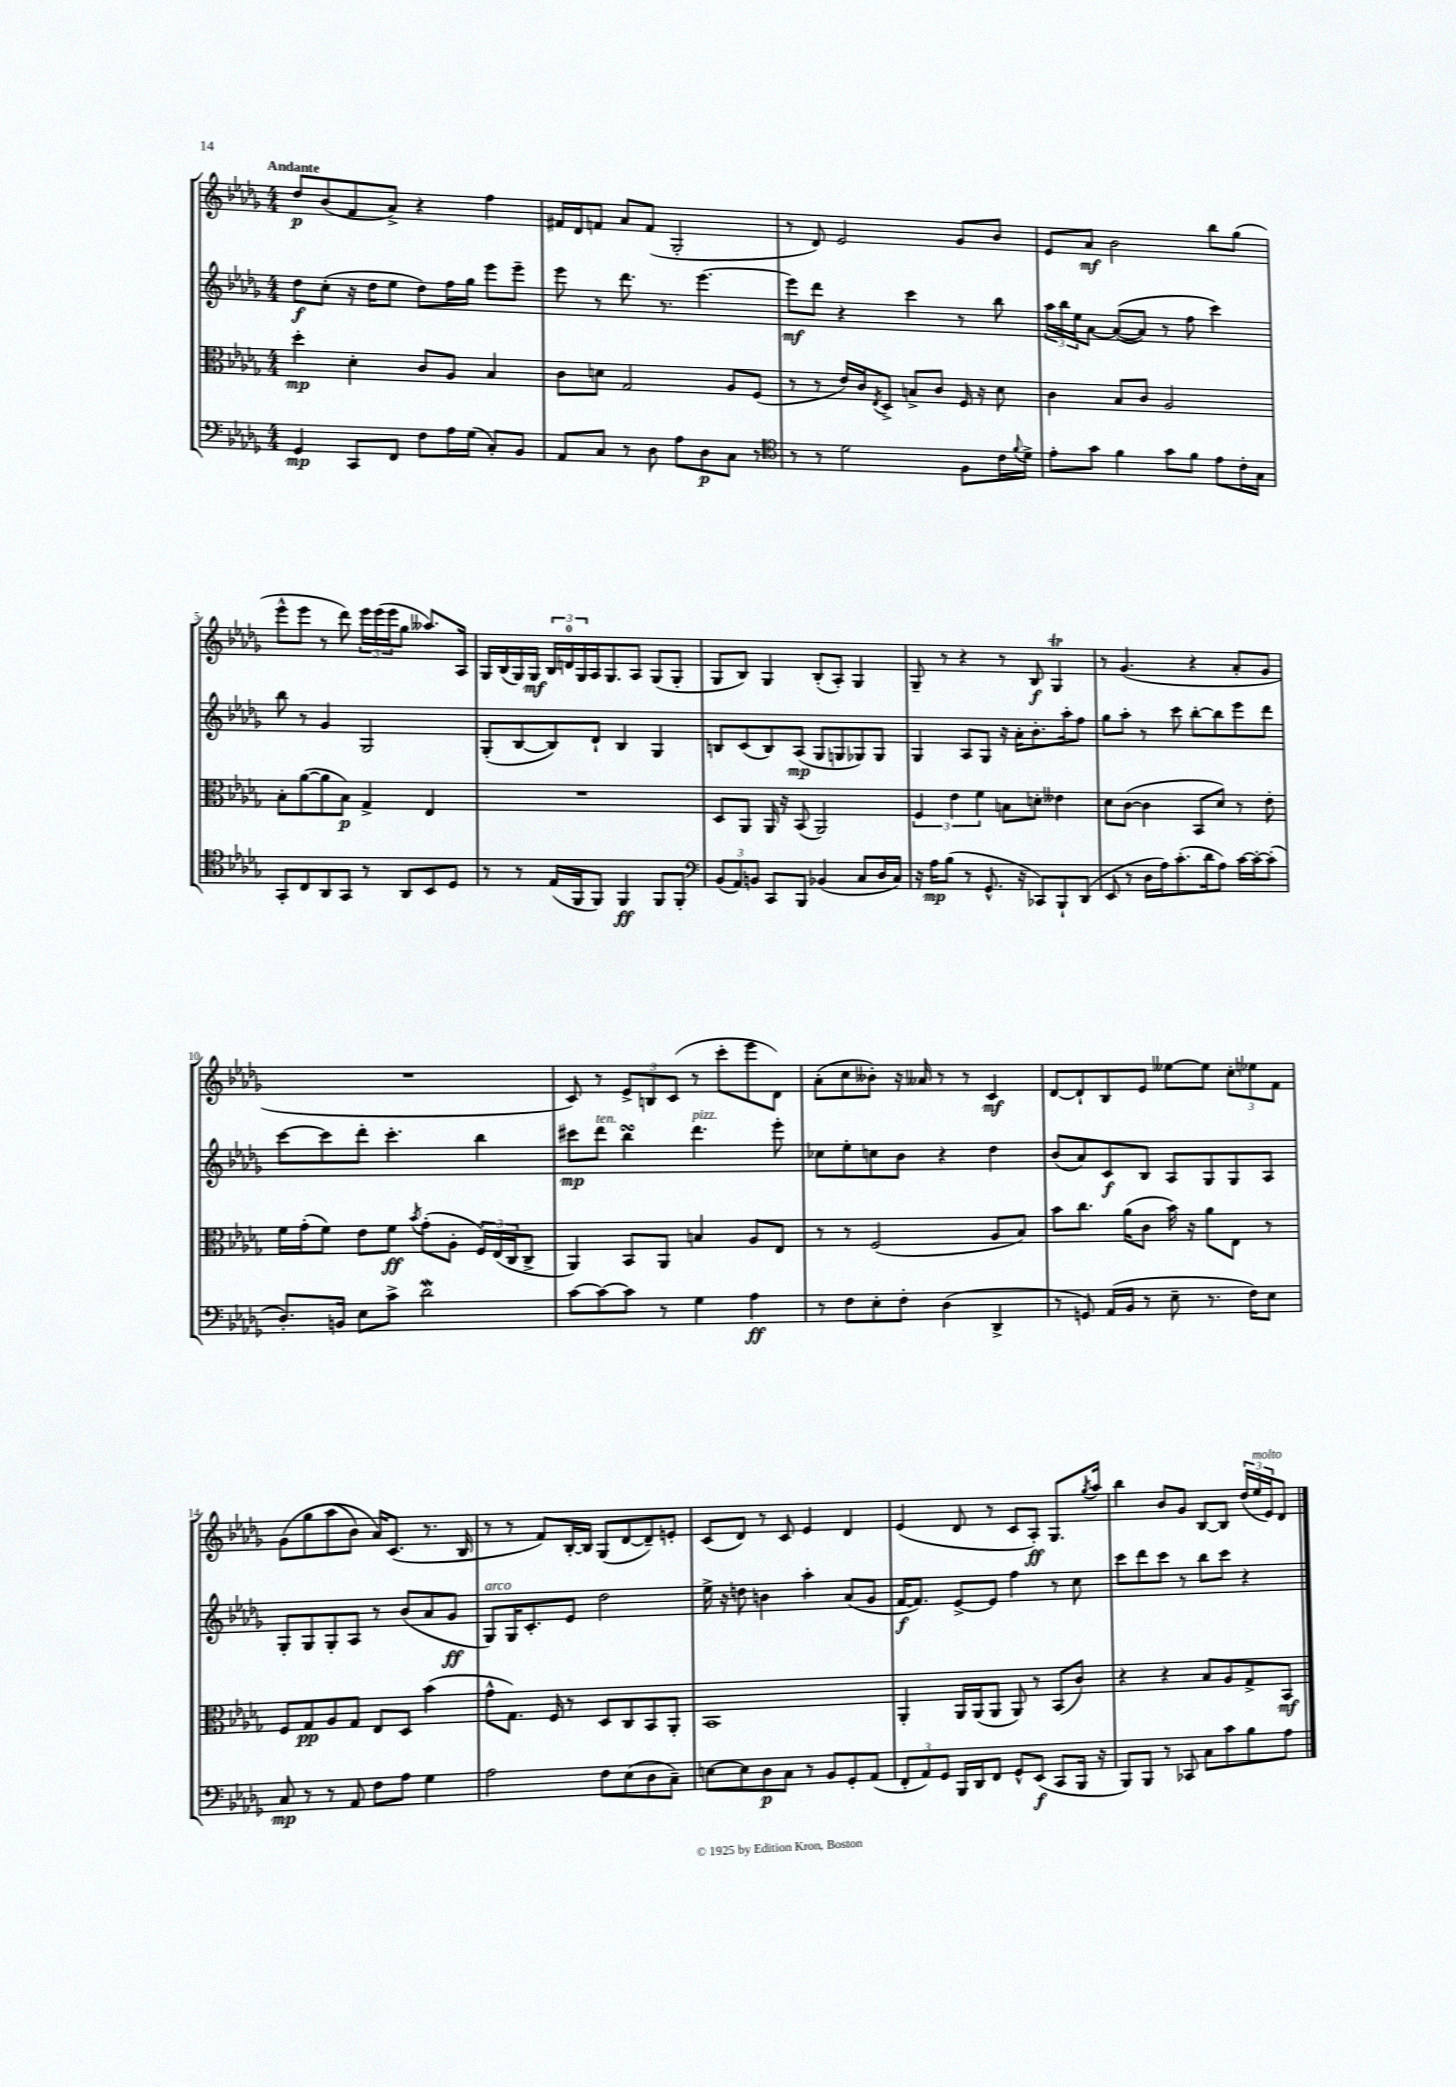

**kern	**kern	**kern	**kern
*staff4	*staff3	*staff2	*staff1
*clefF4	*clefC3	*clefG2	*clefG2
*k[b-e-a-d-g-]	*k[b-e-a-d-g-]	*k[b-e-a-d-g-]	*k[b-e-a-d-g-]
*M4/4	*M4/4	*M4/4	*M4/4
4GG-/	4dd-'\	8dd-\L	8dd-/L
.	.	(8cc'\J	(8b-/
8CC/L	4d-'\	16r	8f/
.	.	16dd-\LK	.
8FF/J	.	8ee-\J	8a-^/J)
8F\L	8c/L	8dd-\L)	4r
16A-\L	8A-/J	16ff\L	.
(16G-\JJ	.	16gg-\JJ	.
8C'/L)	4B-/	8eee-\L	4ff\
8BB-/J	.	8eee-~\J	.
=	=	=	=
8AA-/L	8c\L	8eee-\	16f#/LL
.	.	.	16d-/J
8C/J	8d\J	8r	8f/J
8r	2G-/	8.ddd-\	8a-/L
8D-\	.	.	(8f/J
.	.	8.r	.
8A-\L	.	.	2G-'/
8D-\	.	[4.eee-\	.
8C\J	8A-/L	.	.
8r	(8F/J	.	.
=	=	=	=
*clefC4	*	*	*
8r	8r	8eee-\]L	8r
8r	8r	8ddd-\J	8d-/)
2d-\	16e-/LL)	4r	2e-/
.	16c/J	.	.
.	8qE-/	.	.
.	8D-^/J	.	.
.	8B^/L	4ccc\	.
.	8c/J	.	.
8F\L	16F/	8r	8g-/L
.	16r	.	.
16c\L	8d-\	8bb-\	8b-/J
8qqf/	.	.	.
16d-^\JJ	.	.	.
=	=	=	=
8e-'\L	4c\	24aa-\LL	8e-/L
.	.	24bb-\	.
.	.	24ee-\J	.
8g-\J	.	[8a-\J	8a-/J
4f\	8B-/L	&((8a-/_L	2b-\
.	8c/J	8a-/]J)	.
8g-\L	2A-/	8r	.
8f\J	.	8ff\	.
8e-\L	.	4ccc\&)	8bb-\L
16c'\L	.	.	(8gg-\J
16G-\JJ	.	.	.
=	=	=	=
8GG-'/L	8B-'\L	8bb-\	8eee-^^\L
8C/	([8a-\	8r	8eee-\J
8AA-/	8a-\]	4g-/	8r
8GG-/J	8B-\J)	.	8ddd-\)
8r	4G-^/	2G-/	24eee-\LL
.	.	.	(24eee-\
.	.	.	24eee-\J
8AA-/L	.	.	8gg-\J
8BB-/	4E-/	.	8.aa--/L)
8D-/J	.	.	.
.	.	.	16A-/Jk
=	=	=	=
8r	1r	(8G-'/L	16G-/LL
.	.	.	(16B-/
8r	.	[8B-/	16G-/)
.	.	.	16G-/JJ
(16E-/LL	.	8B-/])	24B-/LL
.	.	.	24d/
16FF/J	.	.	.
.	.	.	24G-/
8FF/J)	.	8d-`/J	16A-/J
.	.	.	8.G-/
4FF/	.	4B-/	.
.	.	.	8A-/J
8FF/L	.	4G-/	(8G-/L
8FF'/J	.	.	8G-'/J
=	=	=	=
*clefF4	*	*	*
(12BB-/L	8D-/L	8B/L	8G-/L
12AA-/)	.	.	.
.	8AA-/J	(8c/	8B-/J)
12BB/J	.	.	.
8CC/L	16AA-/	8B/)	4G-/
.	16r	.	.
8BBB-/J	(8BB-/	(8A-/J	.
(4BB-/	2AA-/)	8G-/L	(8B-'/L
.	.	8G/	8A-'/J)
8C/L	.	8G-/)	4G-/
16D-/L	.	8G-/J	.
16C/JJ)	.	.	.
=	=	=	=
16r	6F/	4G-/	8G-~/
16A-\LK	.	.	.
(8B-\J	.	.	8r
.	6e-\	.	.
8r	.	8A-/L	4r
.	6f\	.	.
8.GG-^^/	.	8G-/J	.
.	8B\L	16r	8r
16r	.	16a-'\LK	.
8CC-/L)	8d'\J	8.b-'\	8B-/
8BBB-`/	4e--\	.	4G-/
.	.	16aa-'\k	.
(8DD-/J	.	8ff\J	.
=	=	=	=
8EE-/	8d-\L	8gg-\L	8r
8r	([8c\J	8aa-'\J	(4.g-/
16D-\LL	4c\]	8r	.
16A-\J)	.	.	.
(8.c'\	.	8ccc\	.
.	8BB-/L	[8bb-'\L	4r
16d-\k	.	.	.
8A-\J)	8d-/J)	8bb-\]	.
[16c\LL	8r	8eee-\	8a-'/L
16c'\_J	.	.	.
(8c'\]J	8e-'\	8ddd-\J	8g-/J
=	=	=	=
8.D-'/L)	16f\LL	[8ccc\L	1r
.	(16g-'\J	.	.
.	8f\J)	8ccc\]	.
16BB/Jk	.	.	.
8E-\L	8e-\L	8ddd-'\J	.
8c^\J	8f\J	4.ccc'\	.
.	8qb-/	.	.
2d-\	(8g-'\L	.	.
.	8A-'\J	.	.
.	24F/LL)	4bb-\	.
.	(24E-/	.	.
.	24C/J	.	.
.	8C^/J	.	.
=	=	=	=
[8c\L	4AA-/)	8ccc#\L	8c/)
8c\_	.	8ddd-\J	8r
8c\]J	8BB-/L	4bb-\	12e-^/L
.	.	.	12B/
8r	8AA-/J	.	.
.	.	.	(12c/J
4G-\	4B/	4.ddd-\	8r
.	.	.	8ccc'\L
4A-\	8A-/L	.	8eee-\
.	8E-/J	8eee-'\	8d-\J)
=	=	=	=
8r	8r	8cc-\L	(8a-'\L
8F\L	8r	8ee-'\	8cc\
8E-'\	(2F/	8cc\	8b--'\J)
8F'\J	.	8b-\J	16r
.	.	.	16a--/
(4D-\	.	4r	8r
.	.	.	8r
4DD-^/	8A-/L	4dd-\	4c/
.	8B-/J)	.	.
=	=	=	=
8r	8b-\L	(8b-/L	[8d-/L
8GG/)	8.cc\J	8a-/)	8d-`/]
(16AA-/LL	.	8c/	8B-/
16BB-/JJ	(16a-\LK	.	.
8r	8c\J	8B-/J	8e-/J
8E-~\	16b-\)	8A-/L	[8ee--\L
.	16r	.	.
8.r	8a-\L	8G-/	8ee--\]J
.	8E-\J	8G-/	12cc'\L
16F\LK)	.	.	.
.	.	.	12ee-\
8E-\J	8r	8A-/J	.
.	.	.	12f\J
=	=	=	=
8C/	8F/L	8G-'/L	&(8g-\L
8r	8G-/	8G-/	8gg-\
8r	8A-/	8G-'/	(8aa-\
8AA-/	8G-/J	8A-/J	8b-\J)
8F\L	8E-/L	8r	16a-/LK&)
.	.	.	(8.c/J
8A-\J	8D-/J	(8b-/L	.
4G-\	(4b-\	8a-/	8.r
.	.	8g-/J	.
.	.	.	16B-/
=	=	=	=
2A-\	8g-^^\L	8G-/L)	8r
.	8.G-\J)	16G-/K	8r
.	.	8.c'/	.
.	.	.	8f/L)
.	16F/	.	.
.	8r	8e-/J	[16B-'/L
.	.	.	16B-/]JJ
8F\L	8D-/L	2dd-\	(8G-/L
(8E-\	8C/	.	[8d-/
8D-\	8BB-/	.	8d-~/])
8C~\J)	8AA-'/J	.	8e'/J
=	=	=	=
[8E\L	1BB-	16ee-^\	(8c/L
.	.	16r	.
8E\]	.	8dd\	8d-/J)
8D-\	.	4b\	8r
8C\J	.	.	8c/
8r	.	4aa-'\	4e-/
8BB-/L	.	.	.
8GG-'/	.	(8a-/L	4d-/
(8AA-/J	.	8g-/J	.
=	=	=	=
12FF'/L	4AA-'/	[16f/LK	(4e-/
.	.	8.f/]J)	.
12AA-/)	.	.	.
12GG-/J	.	.	.
16BBB-/LL	16AA-/LL	[8e-^/L	8d-/
16DD-/J	(16AA-/J	.	.
8FF/J	8AA-/J	8e-/]J	8r
8GG-^^/L	8AA-/)	4ff\	8c/L
(8EE-/J	8r	.	8A-'/J)
8CC/L	(8BB-/L	8r	8.G-/L
16BBB-/Jk	8c/J)	8cc\	.
.	.	.	8qgg-/
16r	.	.	16aa-/Jk
=	=	=	=
8BBB-/L)	4r	8ccc\L	4bb-\
8BBB-/J	.	8ddd-\	.
8r	4r	8ccc\J	8b-/L
8CC-/	.	8r	8g-/J
8C\L	8B-/L	8bb-\L	[8B-/L
8c\	8A-/	8ccc\J	8B-/]J
8B-\	8G-^/	4r	(24dd-/LL
.	.	.	24ee-/
.	.	.	24e-/J)
8A-\J	8BB-/J	.	8d-/J
==	==	==	==
*-	*-	*-	*-
